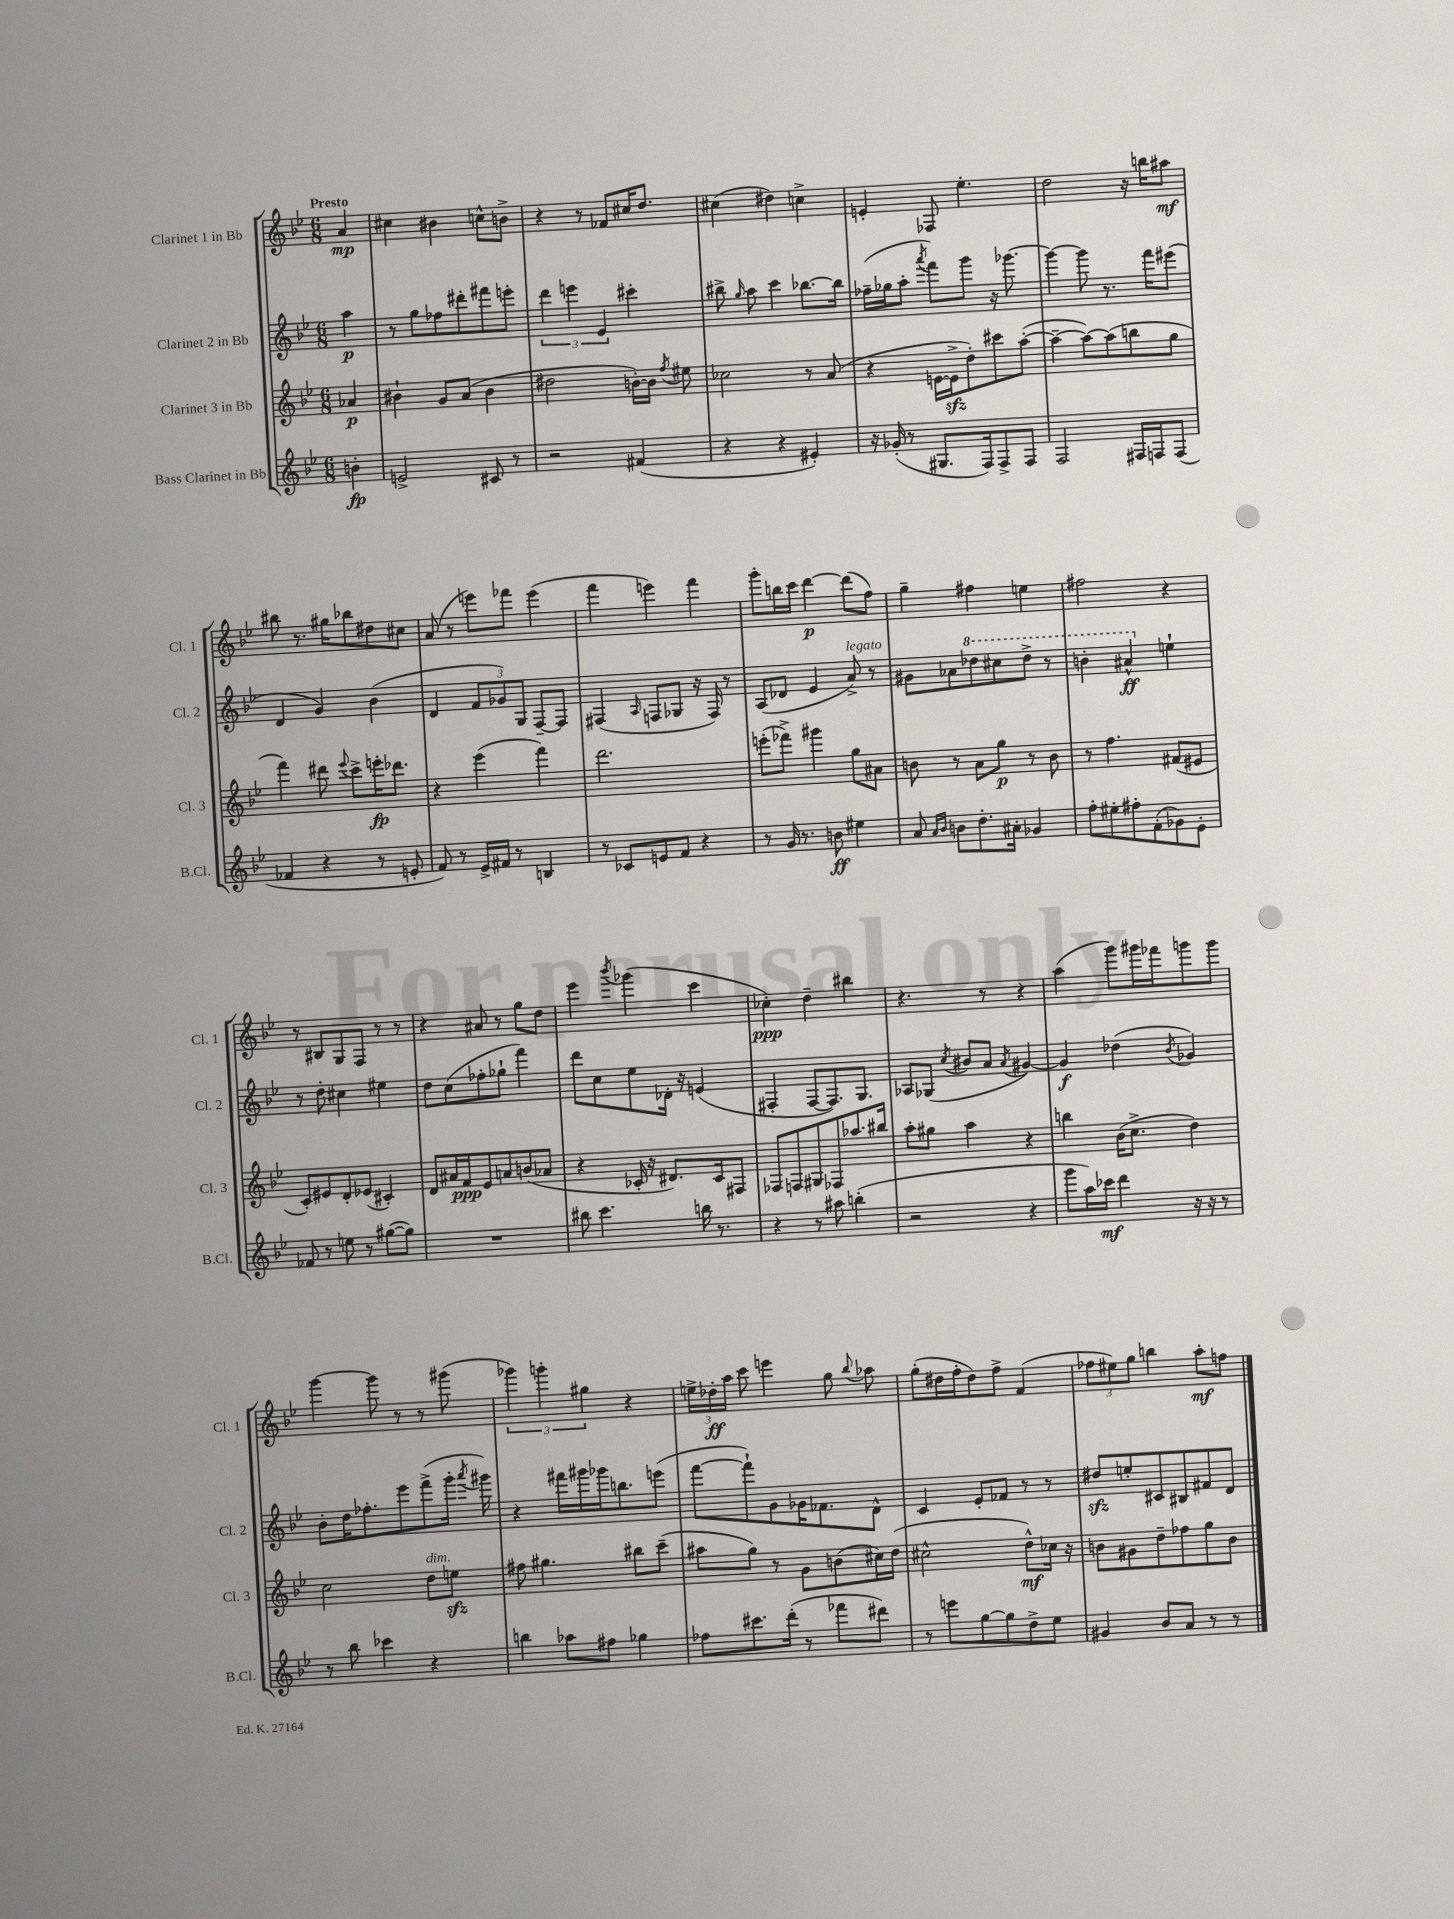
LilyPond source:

<<
\new StaffGroup <<
\new Staff = "s0" \with { instrumentName = "Clarinet 1 in Bb" shortInstrumentName = "Cl. 1" } {
    \clef treble \key bes \major \numericTimeSignature \time 6/8 \partial 4 \tempo "Presto"
    \autoBeamOff a'4\mp |
    cis''4 bis'4 c''8[-^ b'8]-> |
    r4 r8 fes'8[ cis''16 d''8.] |
    cis''4( dis''4) c''4-> |
    e'4-. fes8 ees''4.-. |
    d''2 r16 b''16[ ais''8]\mf |
    bis''8 r8. gis''16[ bes''8 dis''8 cis''8] |
    a'8( r8 e'''8[) fes'''8] e'''4( |
    f'''4 e'''4) f'''4 |
    g'''8[-. b''16 c'''16] d'''4~\p d'''8[( f''8]) |
    g''4-- fis''4 e''4 |
    fis''2 r4 |
    r8 bis8[ g8 f8] r8 r8 |
    r4 ais'8 r8 g''8[ d''8] |
    ees'''4 \acciaccatura { bes'''8 } ges'''4( c'''4 |
    ces''4-.\ppp) d''4-- bis''4 |
    r4. r8 r4 |
    a''4( g'''8[) gis'''16 fes'''16 g'''8 g'''8] |
    g'''4~ g'''8 r8 r8 gis'''8( |
    \tuplet 3/2 { ges'''4) g'''4-. gis''4 } r4 |
    \tuplet 3/2 { e''16[-> des''16-.\ff a''16] } c'''8 e'''4 g''8 \appoggiatura { bes''8 } aes''8 |
    g''8[-.( dis''16 f''16-. dis''8) f''8]-> f'4( |
    \tuplet 3/2 { fes''8[ eis''8) g''8] } b''4 a''8[-.\mf f''8] \bar "|." |
}
\new Staff = "s1" \with { instrumentName = "Clarinet 2 in Bb" shortInstrumentName = "Cl. 2" } {
    \clef treble \key bes \major \numericTimeSignature \time 6/8 \partial 4
    \autoBeamOff a''4\p |
    r8 g''8[ fes''8 dis'''8-. fis'''8 e'''8]-. |
    \tuplet 3/2 { d'''4 e'''4 ees'4 } cis'''4-. |
    bis''8-> \grace { g''16 } a''8 c'''4 bes''8.[~ bes''16] |
    fes''16[--( ges''16 a''8]-. \acciaccatura { a'''8 } f'''8[) g'''8] r16 ges'''8.~ |
    ges'''4~ ges'''8 r8. f'''16[ eis'''8]( |
    d'4 g'4) bes'4( |
    d'4 \tuplet 3/2 { f'8[ ges'8) g8] } f8[~-- f8] |
    fis4( \grace { a16 } f8[ ges8] r16 f16) r8 |
    a8[( des'8] ees'4 a'8->^\markup { \italic "legato" }) r8 |
    gis'8[ aes'8 \ottava #1 des'''8 cis'''8 des'''8]-> r8 |
    b''4-. ais''4-^\ff \ottava #0 e''4-! |
    r8 d''8-. cis''4 eis''4 |
    d''8[ c''8( fes''8-. ges''8]-! f'''4) |
    d'''8[ c''8 ees''8 des'16]-. r16 e'4( |
    fis4-. fis8[~ fis8.) g8.] |
    aes8[ ges8]( \acciaccatura { c''8 } bis'8[ a'8] \acciaccatura { a'8 } gis'4~) |
    gis'4\f des''4( \acciaccatura { bes'8 } ges'4) |
    bes'8[-. d''16 fes''8.-. ees'''8 f'''8->( g'''16]-. \acciaccatura { a'''8 } gis'''16) |
    r4 fis'''16[ gis'''16 ges'''16 b''8. e'''8]( |
    f'''8[~ f'''8-!) g'8 ges'16 fes'8. d'8]-^ |
    c'4 ees'8[-. fes'8] r8 r8 |
    dis''8[\sfz e''8-. cis'8 bis8 fis'8 d'8] \bar "|." |
}
\new Staff = "s2" \with { instrumentName = "Clarinet 3 in Bb" shortInstrumentName = "Cl. 3" } {
    \clef treble \key bes \major \numericTimeSignature \time 6/8 \partial 4
    \autoBeamOff aes'4\p |
    bis'4-! g'8[ a'8]( bis'4 |
    dis''2 b'16[~-.) b'16] \acciaccatura { f''8 } eis''8 |
    ces''2 r8 a'8( |
    r4 e'16[~ e'16->\sfz d''8-.) cis'''8 a''8]~-.( |
    a''4~-- a''8[~) a''8( b''8 g''8] |
    f'''4) dis'''8 \appoggiatura { ees'''8 } c'''8[-> e'''16-.\fp des'''8.] |
    r4 ees'''4( f'''4) |
    d'''2. |
    e'''8[-.( fes'''8]->) gis'''4 g''8[ ais'8] |
    b'8 r8 a'8[ g''8]\p r8 b'8 |
    r8 f''4. fis'8[( eis'8] |
    c'8[-.) eis'8 d'8-. ees'8]( cis'4-.) |
    d'8[ ais'16 f'16\ppp ees'8 a'8 b'8( aes'8] |
    r4 ces'16-. r16 dis'8.[) ces'16 fis8] |
    fes8[ f8 gis8 fes8 aes''8. bis''16] |
    a''8[-. gis''8] a''4 r4 |
    b''4 bes'16[( c''8.]-> d''4) |
    c''2 d''8[^\markup { \italic "dim." } e''8]\sfz |
    fis''8 gis''4. bis''8[ c'''8]--( |
    ais''8[ g''8]) r8 g'8[ b'8( cis''16) d''16]( |
    cis''2-^ d''8[-^\mf) ces''16] r16 |
    b'8[ gis'8 d''8-- fes''8 g''8 b'8] \bar "|." |
}
\new Staff = "s3" \with { instrumentName = "Bass Clarinet in Bb" shortInstrumentName = "B.Cl." } {
    \clef treble \key bes \major \numericTimeSignature \time 6/8 \partial 4
    \autoBeamOff b'4-.\fp |
    e'2-> cis'8 r8 |
    r2 fis'4( |
    r4 r4 eis'4-.) |
    r16 ges'16-.( r8 gis8.[ f16) f8-> f8] |
    f2 fis16[ f16 f8]( |
    fes'4 r4 r8 e'8-. |
    f'8) r8 ees'16[-> fis'16] r8 b4 |
    r8 ces'8[ e'8 f'8] r4 |
    r8 g'16 r8. b'8\ff eis''4 |
    a'8 \grace { a'16[ bes'16] } b'8[ d''8.-. ais'16]-. ges'4 |
    f''8[-. eis''8-. fis''8-. f'8-.( ges'8) ees'8]-. |
    fes'8 r8 e''8 r8 gis''8[~( gis''8]) |
    R2. |
    bis''8 c'''4. b''16 r8. |
    r4 r8 ais''8 b''4-.( |
    r2 r4 |
    g'''8[ a''16) ces'''16]\mf d'''4 r16 r16 r8 |
    r8 bes''8 ces'''4 r4 |
    b''4 aes''8[ fis''8] ges''4 |
    fes''8[ cis'''8. d'''16]-.( r8 fes'''8[ dis'''8]) |
    r8 e'''8[ g''8~ g''8 d''8-> ees''8] |
    gis'4 bes'8[ a'8] r8 r8 \bar "|." |
}
>>
>>
\layout { \context { \Score \remove "Bar_number_engraver" } }
